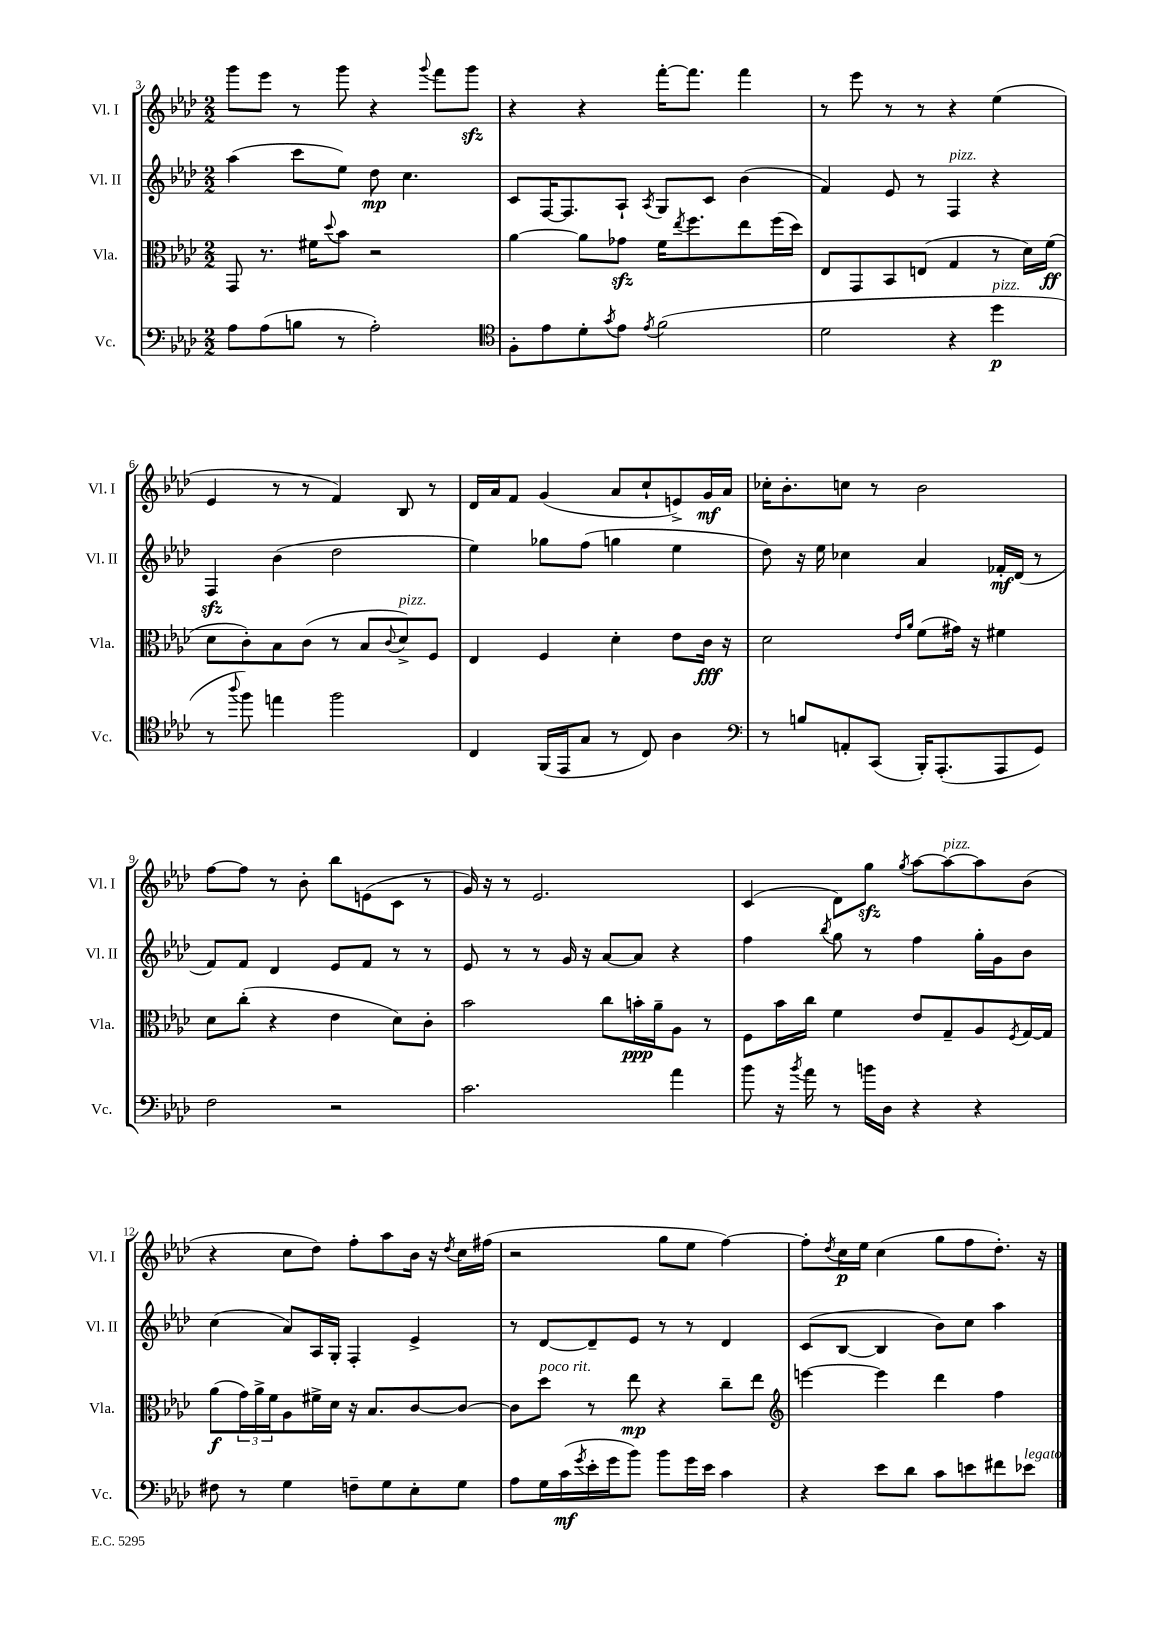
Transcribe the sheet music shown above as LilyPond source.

<<
\new StaffGroup <<
\new Staff = "s0" \with { instrumentName = "Vl. I" shortInstrumentName = "Vl. I" } {
    \clef treble \key aes \major \numericTimeSignature \time 2/2
    g'''8 ees'''8 r8 g'''8 r4 \appoggiatura { g'''8 } f'''8 g'''8\sfz |
    r4 r4 f'''16~-. f'''8. f'''4 |
    r8 ees'''8 r8 r8 r4 ees''4( |
    ees'4 r8 r8 f'4) bes8 r8 |
    des'16 aes'16 f'8 g'4( aes'8 c''8-! e'8->) g'16\mf aes'16 |
    ces''16-. bes'8.-. c''8 r8 bes'2 |
    f''8~ f''8 r8 bes'8-. bes''8 e'8( c'8 r8 |
    g'16) r16 r8 ees'2. |
    c'4( des'8) g''8\sfz \acciaccatura { g''8 } aes''8~ aes''8~^\markup { \italic "pizz." } aes''8 bes'8( |
    r4 c''8 des''8) f''8-. aes''8 bes'16 r16 \acciaccatura { des''8 } c''16 fis''16( |
    r2 g''8 ees''8 f''4~) |
    f''8-. \acciaccatura { des''8 } c''16\p ees''16 c''4( g''8 f''8 des''8.-.) r16 \bar "|." |
}
\new Staff = "s1" \with { instrumentName = "Vl. II" shortInstrumentName = "Vl. II" } {
    \clef treble \key aes \major \numericTimeSignature \time 2/2
    aes''4( c'''8 ees''8) des''8\mp c''4. |
    c'8 f16~ f8. aes8-! \acciaccatura { aes8 } g8 c'8 bes'4( |
    f'4) ees'8 r8 f4^\markup { \italic "pizz." } r4 |
    f4\sfz bes'4( des''2 |
    ees''4) ges''8 f''8( g''4 ees''4 |
    des''8) r16 ees''16 ces''4 aes'4 fes'16-.\mf des'16( r8 |
    f'8) f'8 des'4 ees'8 f'8 r8 r8 |
    ees'8 r8 r8 g'16 r16 aes'8~ aes'8 r4 |
    f''4 \acciaccatura { bes''8 } g''8 r8 f''4 g''16-. g'16 bes'8 |
    c''4( aes'8) aes16 g16-. f4-. ees'4-> |
    r8 des'8~ des'8-- ees'8 r8 r8 des'4 |
    c'8( bes8~ bes4 bes'8) c''8 aes''4 \bar "|." |
}
\new Staff = "s2" \with { instrumentName = "Vla." shortInstrumentName = "Vla." } {
    \clef alto \key aes \major \numericTimeSignature \time 2/2
    g,8 r8. fis'16 \appoggiatura { des''8 } bes'8 r2 |
    aes'4~ aes'8 ges'8\sfz f'16 \acciaccatura { ees''8 } f''8. ees''8 f''16( des''16) |
    ees8 g,8 bes,8 e8( g4 r8 des'16) f'16\ff( |
    des'8 c'8-.) bes8 c'8( r8 bes8 \appoggiatura { c'8 } des'8->^\markup { \italic "pizz." }) f8 |
    ees4 f4 des'4-. ees'8 c'16\fff r16 |
    des'2 \grace { ees'16 aes'16 } f'8( gis'16) r16 fis'4 |
    des'8 c''8-.( r4 ees'4 des'8) c'8-. |
    bes'2 c''8 b'16-.\ppp aes'16-- aes8 r8 |
    f8 bes'16 c''16 f'4 ees'8 g8-- aes8 \acciaccatura { f8 } g16~ g16 |
    aes'8\f( \tuplet 3/2 { g'16) aes'16-> f'16 } aes8 fis'16-> des'16 r16 bes8. c'8~ c'8~ |
    c'8 des''8^\markup { \italic "poco rit." } r8 ees''8\mp r4 c''8-- ees''8 |
    \clef treble e'''4~ e'''4 des'''4 f''4 \bar "|." |
}
\new Staff = "s3" \with { instrumentName = "Vc." shortInstrumentName = "Vc." } {
    \clef bass \key aes \major \numericTimeSignature \time 2/2
    aes8 aes8( b8 r8 aes2-.) |
    \clef tenor f8-. ees'8 des'8-. \acciaccatura { g'8 } ees'8 \acciaccatura { ees'8 } f'2( |
    des'2 r4 des''4\p^\markup { \italic "pizz." } |
    r8 \appoggiatura { aes''8 } f''8) e''4 f''2 |
    c4 f,16( ees,16 g8 r8 c8) aes4 |
    \clef bass r8 b8 a,8-. c,8( bes,,16-.) aes,,8.-.( aes,,8 g,8) |
    f2 r2 |
    c'2. aes'4 |
    bes'8 r16 \acciaccatura { bes'8 } aes'16 r8 b'16 des16 r4 r4 |
    fis8 r8 g4 f8-- g8 ees8-. g8 |
    aes8 g16 c'16\mf( \acciaccatura { g'8 } ees'16-. g'16 bes'8) bes'8 g'16 ees'16 c'4 |
    r4 ees'8 des'8 c'8 e'8 fis'8 ees'8^\markup { \italic "legato" } \bar "|." |
}
>>
>>
\layout { \context { \Score currentBarNumber = #3 } }
